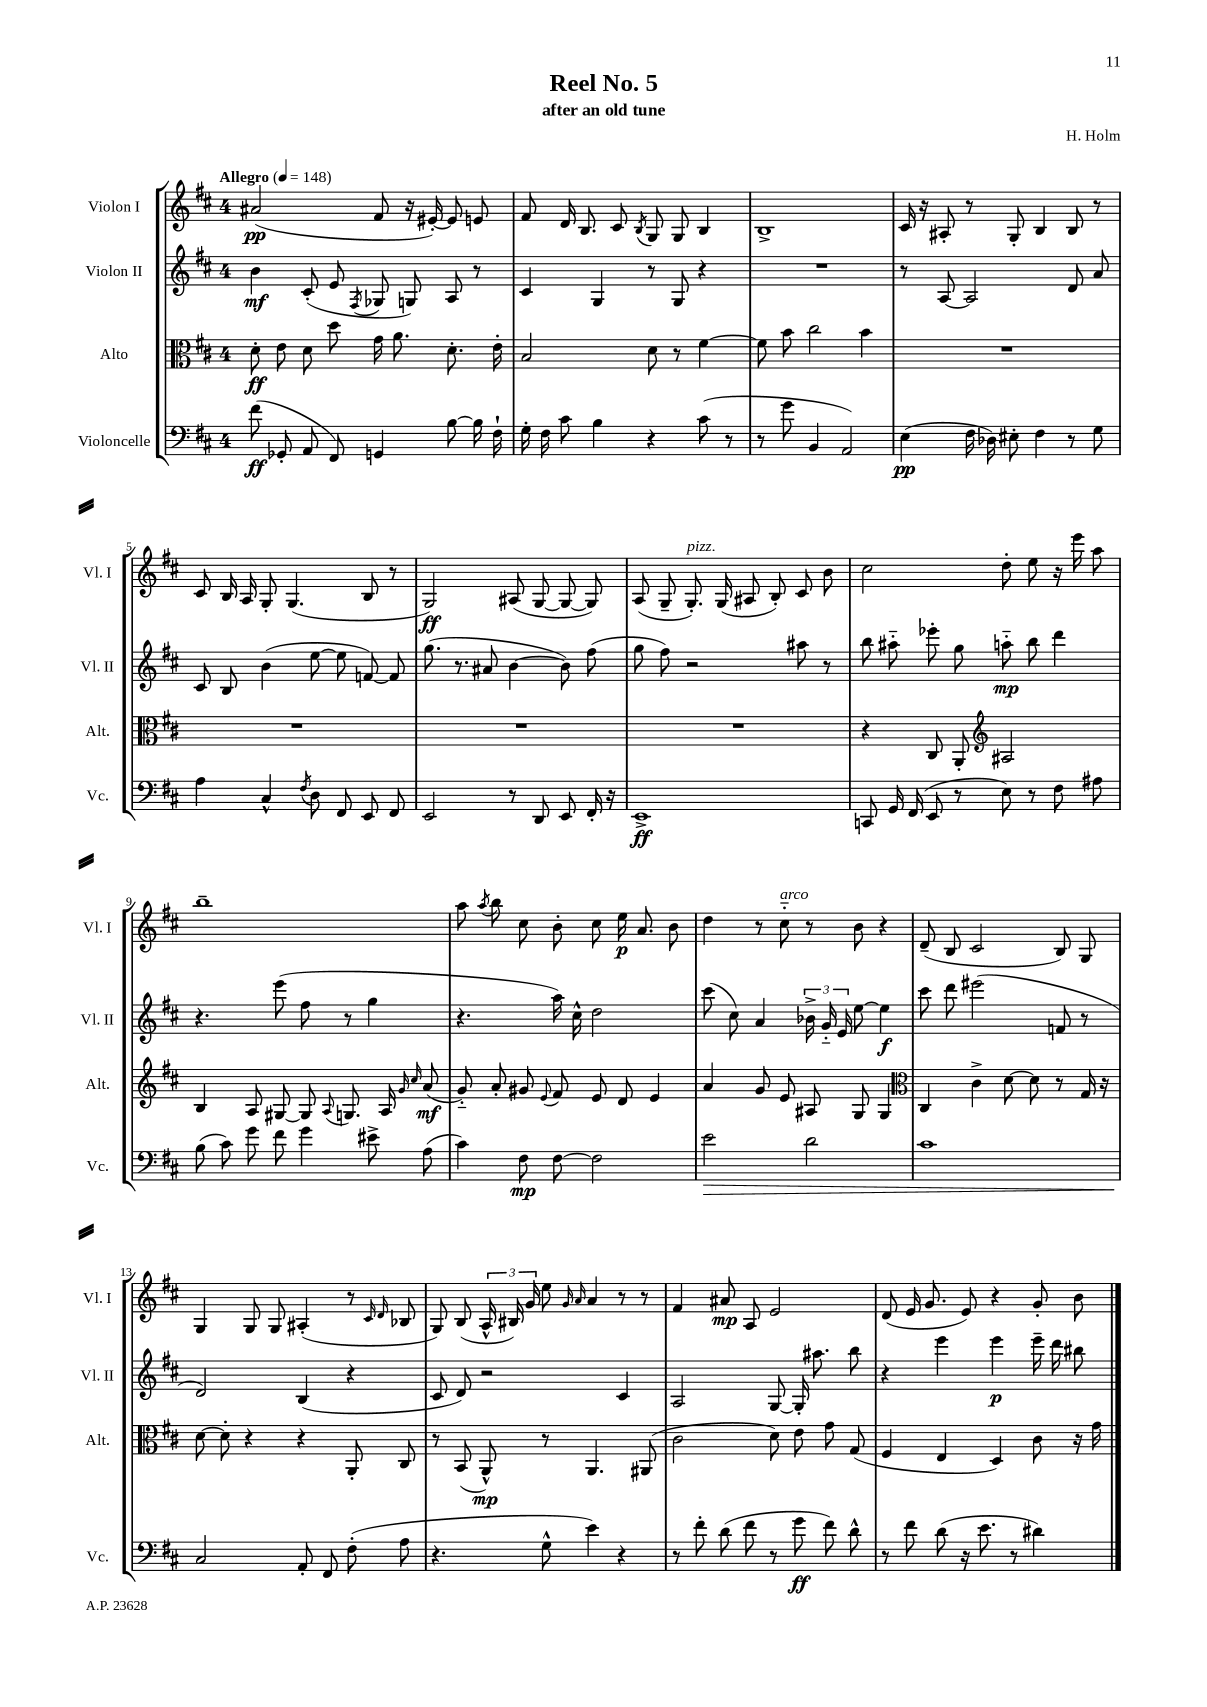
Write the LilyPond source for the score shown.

\header { title = "Reel No. 5" composer = "H. Holm" subtitle = "after an old tune" }
<<
\new StaffGroup <<
\new Staff = "s0" \with { instrumentName = "Violon I" shortInstrumentName = "Vl. I" } {
    \clef treble \key d \major \once \override Staff.TimeSignature.style = #'single-digit \time 4/4 \tempo "Allegro" 4 = 148
    \autoBeamOff ais'2\pp( fis'8 r16 eis'16~-.) eis'8 e'8 |
    fis'8 d'16 b8. cis'8 \acciaccatura { b8 } g8 g8 b4 |
    b1-> |
    cis'16 r16 ais8-. r8 g8-. b4 b8 r8 |
    cis'8 b16 a16 g8-. g4.( b8 r8 |
    g2\ff) ais8( g8~ g8~ g8) |
    a8( g8-- g8.-.^\markup { \italic "pizz." }) g16( ais8 b8-.) cis'8 b'8 |
    cis''2 d''8-. e''8 r16 e'''16 a''8 |
    b''1-- |
    a''8 \acciaccatura { a''8 } b''8 cis''8 b'8-. cis''8 e''16\p a'8. b'8 |
    d''4 r8 cis''8-_^\markup { \italic "arco" } r8 b'8 r4 |
    d'8--( b8 cis'2 b8) g8 |
    g4 g8 g8 ais4-.( r8 \grace { cis'16 d'16 } bes8 |
    g8) b8( \tuplet 3/2 { a16-^ bis16) g'16 } e''8 \grace { g'16 a'16 } a'4 r8 r8 |
    fis'4 ais'8\mp a8 e'2 |
    d'8( e'16 g'8. e'8) r4 g'8-. b'8 \bar "|." |
}
\new Staff = "s1" \with { instrumentName = "Violon II" shortInstrumentName = "Vl. II" } {
    \clef treble \key d \major \once \override Staff.TimeSignature.style = #'single-digit \time 4/4
    \autoBeamOff b'4\mf cis'8-.( e'8 \acciaccatura { fis8 } ges8 g8) a8 r8 |
    cis'4 g4 r8 g8 r4 |
    R1 |
    r8 a8~ a2 d'8 a'8 |
    cis'8 b8 b'4( e''8~ e''8 f'8~) f'8 |
    g''8.( r8. ais'8 b'4~ b'8) fis''8( |
    g''8 fis''8) r2 ais''8 r8 |
    b''8 ais''8-_ ees'''8-. g''8 a''8-_\mp b''8 d'''4 |
    r4. e'''8( fis''8 r8 g''4 |
    r4. a''16) cis''16-^ d''2 |
    cis'''8( cis''8) a'4 \tuplet 3/2 { bes'16-> g'16-_ e'16 } e''8~ e''4\f |
    cis'''8 d'''8 eis'''2( f'8 r8 |
    d'2) b4( r4 |
    cis'8 d'8) r2 cis'4 |
    a2 g8~ g16-. ais''8. b''8 |
    r4 e'''4 e'''4\p e'''16-- d'''16 bis''8 \bar "|." |
}
\new Staff = "s2" \with { instrumentName = "Alto" shortInstrumentName = "Alt." } {
    \clef alto \key d \major \once \override Staff.TimeSignature.style = #'single-digit \time 4/4
    \autoBeamOff d'8-.\ff e'8 d'8 d''8 g'16 a'8. d'8.-. e'16-. |
    b2 d'8 r8 fis'4~ |
    fis'8 b'8 cis''2 b'4 |
    R1 |
    R1 |
    R1 |
    R1 |
    r4 cis8 a,8-. \clef treble ais2 |
    b4 a8 gis8~ gis8 \appoggiatura { a8 } g8. a16 \grace { g'16 cis''16 } a'8\mf( |
    g'8-_) a'8-. gis'8 \appoggiatura { e'8 } fis'8 e'8 d'8 e'4 |
    a'4 g'8 e'8 ais8 g8 g4 |
    \clef alto cis4 cis'4-> d'8~ d'8 r8 g16 r16 |
    d'8~ d'8-. r4 r4 a,8-. cis8 |
    r8 b,8( a,8-^\mp) r8 a,4. ais,8( |
    cis'2 d'8) e'8 g'8 g8( |
    fis4 e4 d4) cis'8 r16 g'16 \bar "|." |
}
\new Staff = "s3" \with { instrumentName = "Violoncelle" shortInstrumentName = "Vc." } {
    \clef bass \key d \major \once \override Staff.TimeSignature.style = #'single-digit \time 4/4
    \autoBeamOff fis'8\ff( ges,8-. a,8 fis,8) g,4 b8~ b16 fis16-! |
    g16-. fis16 cis'8 b4 r4 cis'8( r8 |
    r8 g'8 b,4 a,2) |
    e4\pp( fis16 des16) eis8-. fis4 r8 g8 |
    a4 cis4-^ \acciaccatura { fis8 } d8 fis,8 e,8 fis,8 |
    e,2 r8 d,8 e,8 fis,16-. r16 |
    e,1->\ff |
    c,8 g,16 fis,16( e,8 r8 e8) r8 fis8 ais8 |
    b8( cis'8) g'8 fis'8 g'4 eis'8-> a8( |
    cis'4) fis8\mp fis8~ fis2 |
    e'2\> d'2 |
    cis'1 |
    cis2\! a,8-. fis,8 fis8-.( a8 |
    r4. g8-^ e'4) r4 |
    r8 fis'8-. d'8( fis'8 r8 g'8\ff fis'8) d'8-^ |
    r8 fis'8 d'8( r16 e'8. r8 dis'4) \bar "|." |
}
>>
>>
